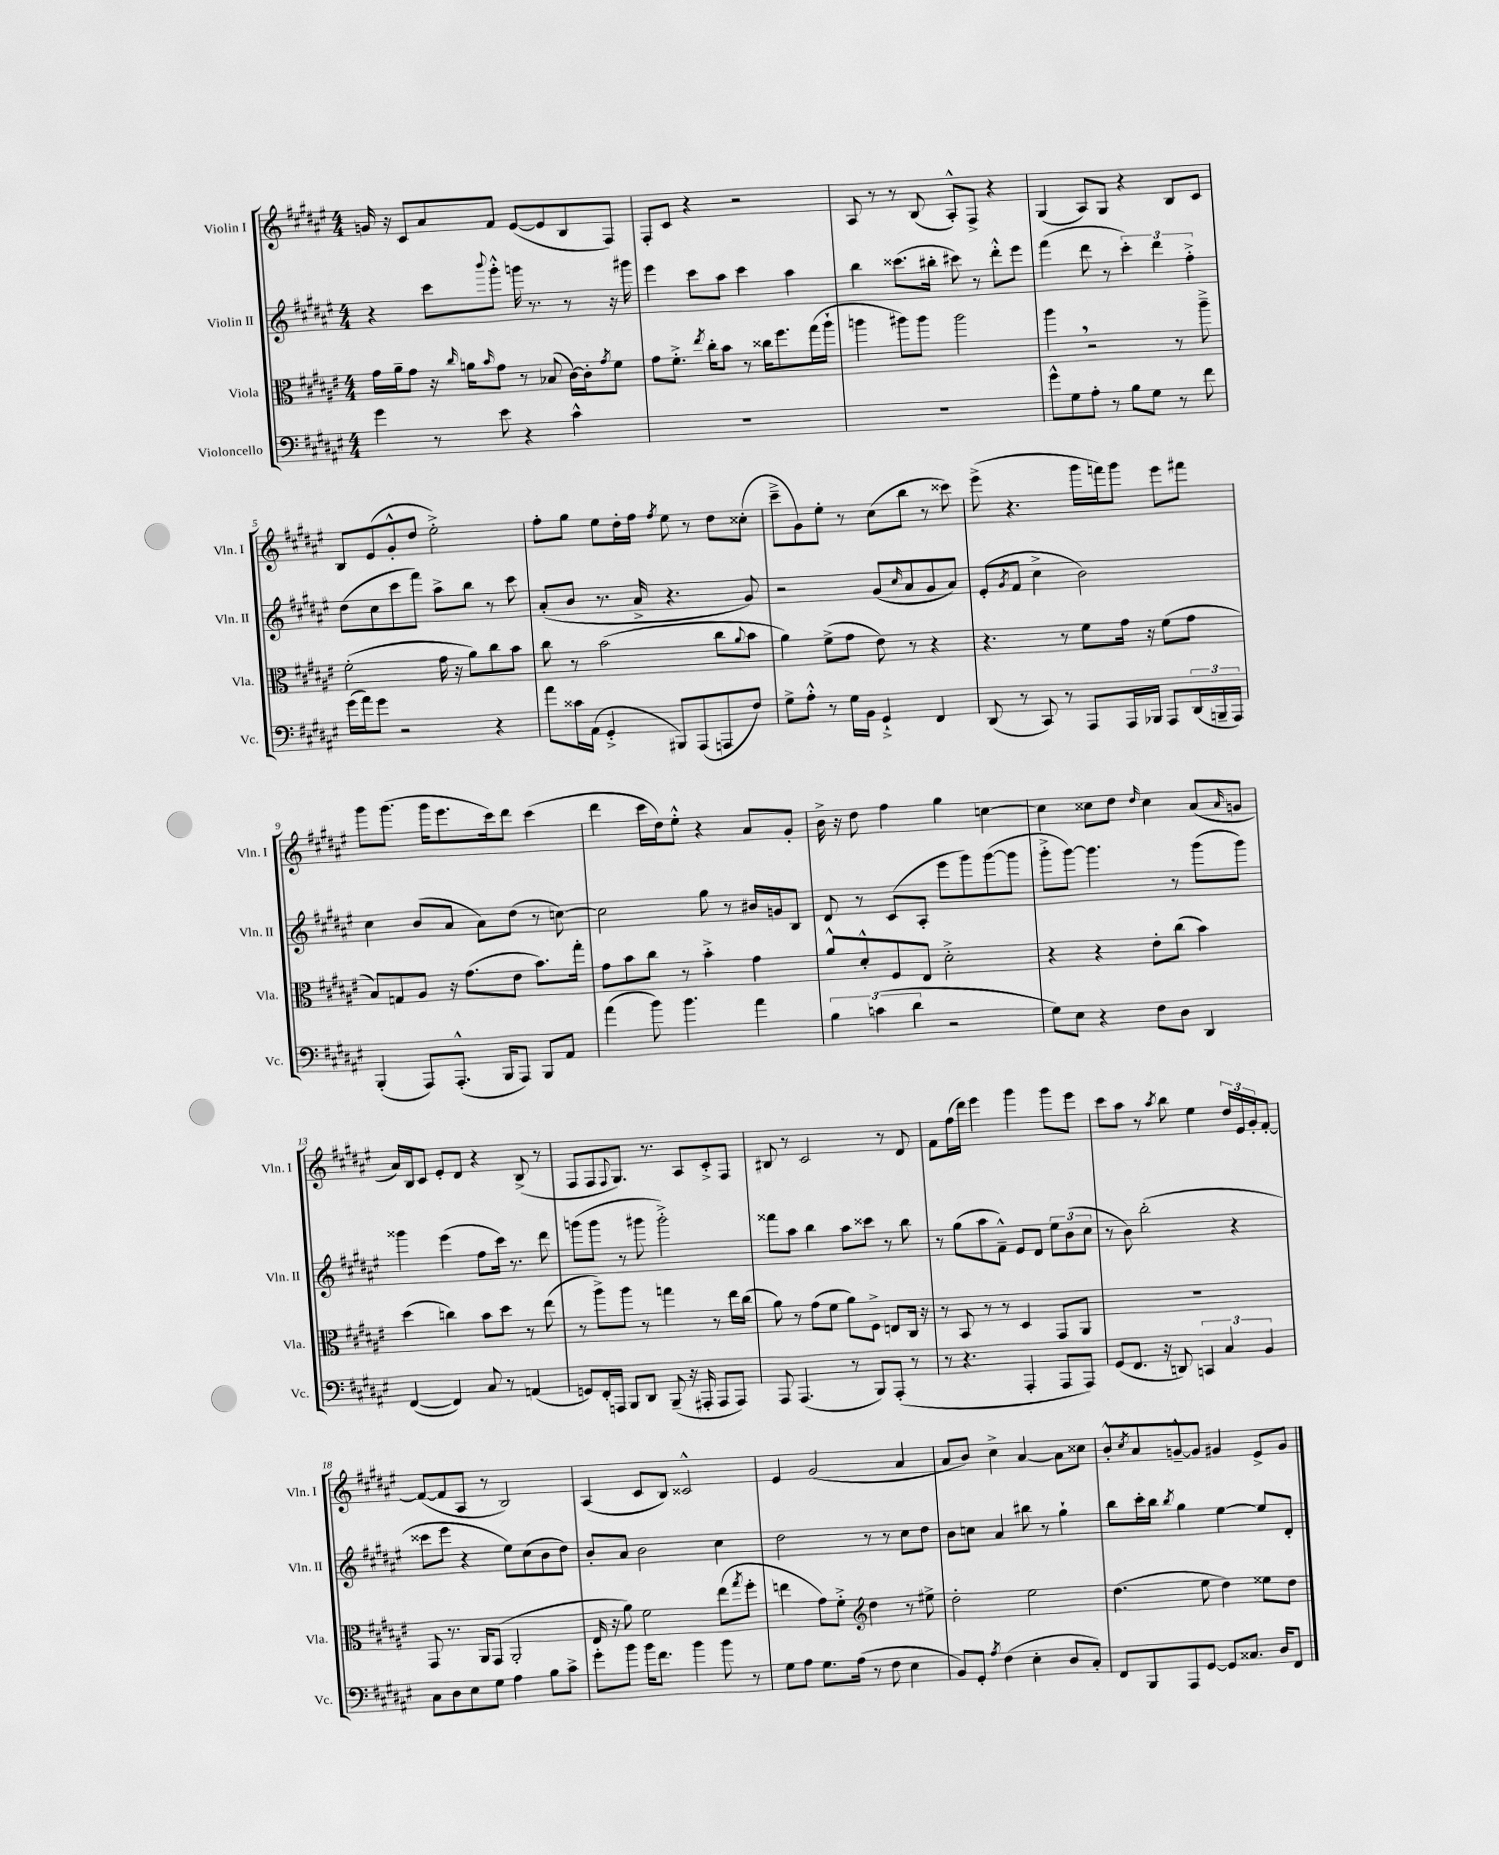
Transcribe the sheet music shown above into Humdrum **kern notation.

**kern	**kern	**kern	**kern
*part4	*part3	*part2	*part1
*staff4	*staff3	*staff2	*staff1
*I"Violoncello	*I"Viola	*I"Violin II	*I"Violin I
*I'Vc.	*I'Vla.	*I'Vln. II	*I'Vln. I
*clefF4	*clefC3	*clefG2	*clefG2
*k[f#c#g#d#a#e#]	*k[f#c#g#d#a#e#]	*k[f#c#g#d#a#e#]	*k[f#c#g#d#a#e#]
*M4/4	*M4/4	*M4/4	*M4/4
=1	=1	=1	=1
4g#\	16g#\LL	4r	16gn/
.	16a#~\J	.	16r
.	8g#\J	.	8c#/L
8r	16r	8ccc#\L	8a#/
.	16qqcc#/	.	.
.	16an\KL	.	.
.	16qqb/	8qqbbb/	.
8e#\	8g#\J	8ggg#'^^\J	8f#/J
4r	8r	16gggn\	([8e#/L
.	.	8.r	.
.	(8B-X/	.	8e#/]
4c#^^\	[16c#\LL)	8r	8B/
.	16c#'\J]	.	.
.	8qg#/	.	.
.	8f#\J	16r	8F#/J)
.	.	16ggg#X\	.
=2	=2	=2	=2
1r	8g#\L	4eee#\	8F#'/L
.	8.f#'^\J	.	8c#/J
.	.	8ccc#\L	4r
.	8qee#/	.	.
.	16cc#'\KL	.	.
.	8b\J	8aa#\J	.
.	8r	4ccc#\	2r
.	16cc##X\KL	.	.
.	8.ff#\	.	.
.	.	4aa#\	.
.	(16gg#\L	.	.
.	16aa#`\JJ	.	.
=3	=3	=3	=3
1r	4aan\	4bb\	8A#/
.	.	.	8r
.	8aa#X\L)	(8.ccc##X\L	8r
.	8aa#\J	.	(8B/
.	.	16bb#X'\Jk	.
.	2aa#\	8ccc#X\)	8A#'^^/L)
.	.	8r	8F#^/J
.	.	8ddd#'^^\L	4r
.	.	8eee#\J	.
=4	=4	=4	=4
8g#^^\L	4aa#,\	(4fff#\	(4G#/
8G#\	.	.	.
8A#'\J	2r	8ddd#\	8A#/L)
8r	.	8r	8G#/J
8B\L	.	6ccc#'\)	4r
8G#\J	.	.	.
.	.	6ddd#\	.
8r	8r	.	8B/L
.	.	6ff#'^\	.
8f#\	8aa#~^\	.	8c#/J
!!LO:LB:g=z
=5	=5	=5	=5
(16g#\LL	(2f#'\	(8dd#\L	8B/L
16a#\J)	.	.	.
8g#\J	.	8cc#\	(8e#/
2r	.	8ccc#\	8g#'^^/
.	.	8fff#\J)	8dd#/J
.	16g#\	8aa#^\L	2ee#'^\)
.	16r	.	.
.	8a#\L)	8bb\J	.
4r	8cc#\	8r	.
.	8b\J	8ccc#\	.
=6	=6	=6	=6
8a#\L	8cc#\	(8a#'/L	8ff#'\L
16c##X\L	8r	8b/J	8gg#\J
(16AA#\JJ	.	.	.
4GG#'^/	(2b\	8.r	8ee#\L
.	.	.	16dd#'\L
.	.	16a#^/	16ff#\JJ
.	.	.	8qff#/
8BBB#X/L)	.	4.r	8ee#\
(8AAA#/	.	.	8r
8AAAn/	8cc#\L	.	8dd#\L
.	8qqa#/	.	.
8F#/J)	8b\J	8g#/)	(8cc##X'\J
=7	=7	=7	=7
8G#^\L	4a#\)	2r	8ccc#~^\L
8A#'^^\J	.	.	8g#\)
8r	(8f#^\L	.	8ee#'\J
16G#\LL	8g#\J	.	8r
16BB\JJ	.	.	.
4GG#`^/	8e#\)	(8g#/L	(8cc#\L
.	.	16qqcc#/	.
.	8r	8a#/	8bb\J
4FF#/	4r	8g#/	8r
.	.	8a#/J)	8ccc##X\)
=8	=8	=8	=8
(8DD#/	4.r	(8e#'/L	(8eee#^\
.	.	8qg#/	.
8r	.	8f#/J	4.r
8CC#/)	.	4cc#^\	.
8r	8r	.	.
8AAA#/L	8f#\L	2b\)	16ggg#\LL
.	.	.	16fffn\J)
16AAA#/L	16g#\Jk	.	8ggg#\J
16BBB-X/JJ	16r	.	.
8AAA#/L	(8f#\L	.	8eee#\L
(24DD#/L	8g#\J	.	8fff#X\J
24BBBn~/	.	.	.
24AAA#/JJ)	.	.	.
!!LO:LB:g=z
=9	=9	=9	=9
(4BBB'/	8B/L)	4cc#\	8ggg#\L
.	8Gn/	.	(8.ggg#\J
8AAA#/L)	8A#/J	(8b/L	.
.	.	.	16ggg#\KL
(8.AAA#'^^/J	16r	8a#/J	8.eee#\
.	(8.g#\L	.	.
.	.	8a#\L)	.
16BBB/KL	.	.	16ccc#\k)
8AAA#/J)	8e#\J	(8dd#\J	8ddd#\J
8BBB/L	8.b\L)	8r	(4ccc#\
8AA#/J	.	[8ccn\)	.
.	16gg#'\Jk	.	.
=10	=10	=10	=10
(4a#\	8g#\L	2cc\]	4ddd#\
.	8b\	.	.
8b\)	8cc#\J	.	16ccc#\LL
.	.	.	16dd#\J)
4.b\	8r	.	8ee#'^^\J
.	4b'^\	8gg#\	4r
.	.	8r	.
4a#\	4g#\	16b#X/LL	8a#/L
.	.	16gn/J	.
.	.	8B/J	8g#'/J
=11	=11	=11	=11
6B\	8a#^^/L	8d#/	16b^\
.	.	.	16r
.	8d#'^^/	8r	8dd#\
(6cn\	.	.	.
.	8F#/	(8c#/L	4ff#\
6d#\	.	.	.
.	8E#/J	8A#'/J	.
2r	2d#'^\	8eee#\L	4gg#\
.	.	8ggg#\)	.
.	.	([8ggg#\	[4ccn\
.	.	8ggg#\J]	.
=12	=12	=12	=12
8G#\L)	4r	8ggg#'^\L	4cc\]
8E#\J	.	[8ggg#\J)	.
4r	4r	4.ggg#\]	8cc##X\L
.	.	.	8dd#\J
.	.	.	16qqdd#/
8F#\L	8e#'\L	.	4cc##\
8D#\J	(8cc#\J	8r	.
4DD#/	4b\)	(8ggg#\L	(8a#/L
.	.	.	16qqa#/
.	.	8ggg#\J)	8gn/J
!!LO:LB:g=z
=13	=13	=13	=13
([4FF#/	(4dd#\	4ggg##X\	16a#/LL)
.	.	.	16B/J
.	.	.	8c#/J
4FF#/])	4ccn\)	(4eee#\	8e#'/L
.	.	.	8d#/J
8C#/	8b\L	8ff#\L	4r
8r	8dd#\J	16ccc#\Jk)	.
.	.	8.r	.
(4AAn/	8r	.	(8B^/
.	(8ee#\	8ddd#\	8r
=14	=14	=14	=14
8GGn/L)	8r	(8gggn\L	8F#/L
16FF#'/L	8aa#^\L)	8ggg\J	8F#/
16AAAn/JJ	.	.	.
.	.	.	8qqF#/
8BBB/L	8aa#\J	8r	8.G#/J)
8DD#/J	8r	8ggg#X\	.
.	.	.	8.r
(8BBB~/	4ggn\	2ggg#'^\)	.
16r	.	.	8A#/L
16AAA#X'/	.	.	.
8AAA#/L	8r	.	8c#'^/
8AAA#/J)	16ee#\LL	.	8F#/J
.	(16cc#\JJ	.	.
=15	=15	=15	=15
8AAA#/	8a#\)	8fff##X\L	8B#X/
(4.AAA#/	8r	8aa#\J	8r
.	(8g#\L	4bb\	2c#/
.	8f#\J	.	.
8r	8a#\L)	8aa#\L	.
8BBB/L)	8F#^\J	8ccc##X\J	.
(8AAA#'/J	8En/L	8r	8r
8r	16C#/Jk	8bb\	8d#/
.	16r	.	.
=16	=16	=16	=16
8r	8r	8r	8f#\L
4.r	8BB/	(8gg#\L	(16ff#\L
.	.	.	16ddd#\JJ)
.	8r	8aa#\	4eee#\
.	8r	8f#~^^\J)	.
4AAA#'/	4D#/	8e#/L	4ggg#\
.	.	8d#/J	.
8AAA#/L	8GG#/L	12ee#\L	8ggg#\L
.	.	(12b\	.
8AAA#/J)	8AA#/J	.	8eee#\J
.	.	12cc#\J	.
=17	=17	=17	=17
(8GG#/L	1r	8r	8ccc#\L
8.FF#/J	.	8b\)	8aa#\J
.	.	(2bb'\	8r
16r	.	.	.
.	.	.	8qaa#/
8DDn/)	.	.	8bb\
6CCn/	.	.	4ee#\
6C#/	.	.	.
.	.	4r	24dd#/LL
.	.	.	24e#/
6BB/	.	.	24g#'/J
.	.	.	[8f#'/J
!!LO:LB:g=z
=18	=18	=18	=18
8C#\L	8GG#/	8ccc##X\L	(8f#/L_
8D#\	8.r	8eee#\J	8f#/]
8E#\	.	4r	8A#/J
.	16AA#/KL	.	.
8G#\J	(8GG#/J	.	8r
4A#\	2AA#'/	8ee#\L)	2B/)
.	.	(8cc#\	.
8B\L	.	8b\	.
8c#^\J	.	8dd#\J)	.
=19	=19	=19	=19
8g#'\L	16E#/	8b'/L	(4A#/
.	16r	.	.
8b\J	8a#\)	8a#/J	.
16b\KL	2f#\	2b\	8c#/L
8.f#\J	.	.	.
.	.	.	8B/J)
4b\	.	.	2c##X^^/
8b\	(8ee#\L	4cc#\	.
.	8qgg#/	.	.
8r	8ff#'\J	.	.
=20	=20	=20	=20
8G#\L	4een\	2dd#\	4e#/
8A#\J	.	.	.
8.G#\L	8g#\L)	.	(2g#/
.	8f#'^\J	.	.
(16A#\Jk	.	.	.
*	*clefG2	*	*
8r	4dd#\	8r	.
8F#\	.	8r	.
4E#\	8r	8cc#\L	4a#/
.	8ee#X^\	8dd#\J	.
=21	=21	=21	=21
8BB/L)	2dd#'\	8b\L	8a#/L
8GG#'/J	.	8ccn\J	8b/J)
8qA#/	.	.	.
(4F#\	.	4a#/	4cc#^\
4E#'\	2ee#\	8bb#X\	[4a#/
.	.	8r	.
8D#/L	.	4gg#`\	8a#\L]
8C#'/J)	.	.	8cc##X\J
=22	=22	=22	=22
8FF#/L	(4.dd#\	8bb\L	8b'^^/L
.	.	.	8qcc#/
8BBB/	.	16ccc#'\L	8a#/
.	.	16bb\JJ	.
.	.	8qbb/	.
8AAA#/	.	4gg#\	[8gn~^^/
[8GG#/J	8ee#\	.	8g/J]
8GG#/L]	4dd#\)	[4ee#\	4g#X/
8.C##X/J	.	.	.
.	8ee##X\L	8ee#/L]	8e#^/L
16D#/KL	.	.	.
8FF#/J	8dd#\J	8d#'/J	8g#/J
==	==	==	==
*-	*-	*-	*-
